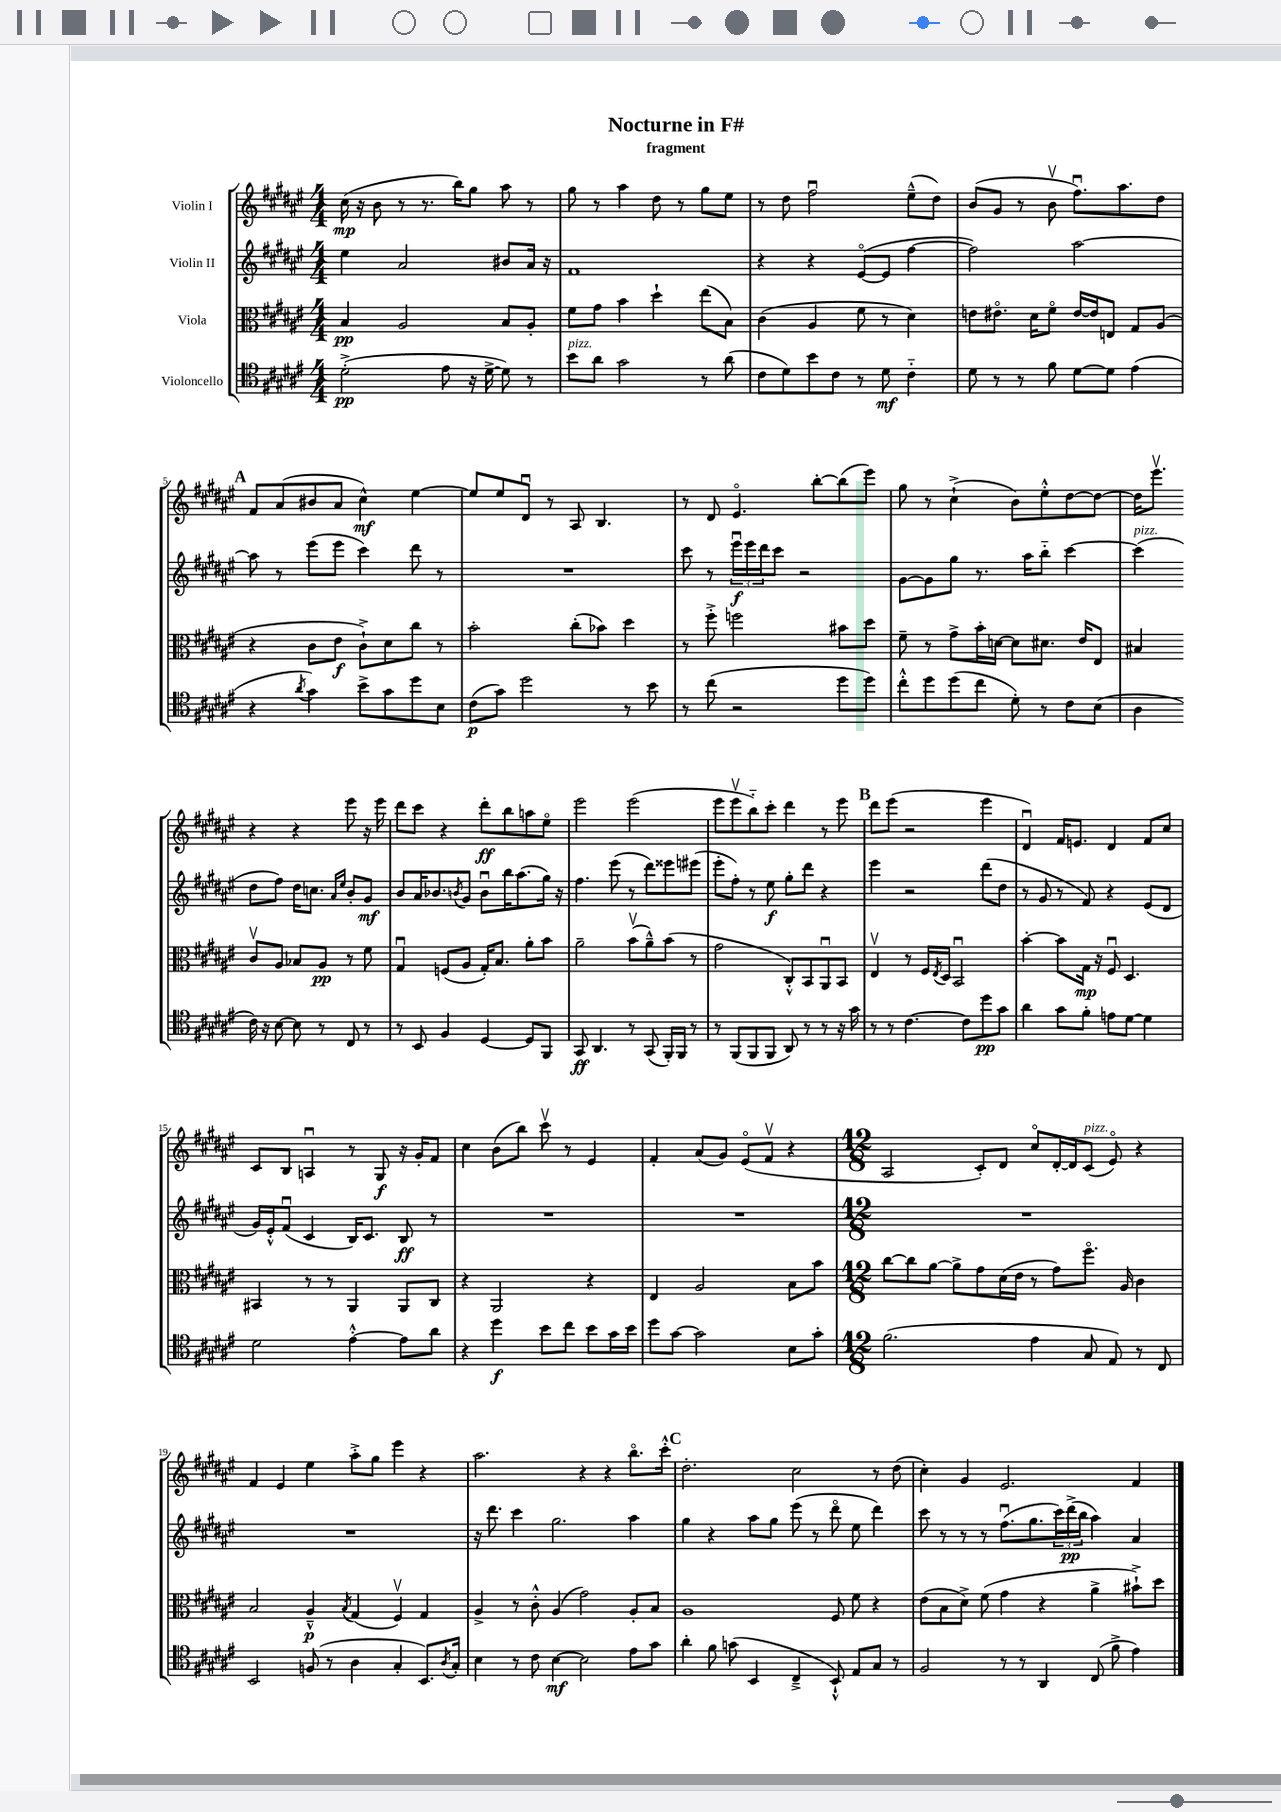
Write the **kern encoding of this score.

**kern	**dynam	**kern	**dynam	**kern	**dynam	**kern	**dynam
*part4	*part4	*part3	*part3	*part2	*part2	*part1	*part1
*staff4	*staff4	*staff3	*staff3	*staff2	*staff2	*staff1	*staff1
*I"Violoncello	*	*I"Viola	*	*I"Violin II	*	*I"Violin I	*
*clefC4	*	*clefC3	*	*clefG2	*	*clefG2	*
*k[f#c#g#d#a#e#]	*	*k[f#c#g#d#a#e#]	*	*k[f#c#g#d#a#e#]	*	*k[f#c#g#d#a#e#]	*
*M4/4	*	*M4/4	*	*M4/4	*	*M4/4	*
=1	=1	=1	=1	=1	=1	=1	=1
(2d#'^\	pp	4B/	pp	4ee#\	.	(16cc#\	mp
.	.	.	.	.	.	16r	.
.	.	.	.	.	.	8b\	.
.	.	2A#/	.	2a#/	.	8r	.
.	.	.	.	.	.	8.r	.
8e#\	.	.	.	.	.	.	.
.	.	.	.	.	.	16bb\KL)	.
16r	.	.	.	.	.	8gg#\J	.
[16d#^\	.	.	.	.	.	.	.
8d#\])	.	8B/L	.	8b#X/L	.	8aa#\	.
8r	.	8A#'/J	.	16a#/Jk	.	8r	.
.	.	.	.	16r	.	.	.
=2	=2	=2	=2	=2	=2	=2	=2
!LO:TX:a:i:t=pizz.	!	!	!	!	!	!	!
8b\L	.	8f#\L	.	1f#	.	8gg#\	.
8a#\J	.	8g#\J	.	.	.	8r	.
2g#\	.	4b\	.	.	.	4aa#\	.
.	.	4dd#`\	.	.	.	8dd#\	.
.	.	.	.	.	.	8r	.
8r	.	(8ee#\L	.	.	.	8gg#\L	.
(8a#\	.	8B\J)	.	.	.	8ee#\J	.
=3	=3	=3	=3	=3	=3	=3	=3
8c#\L	.	(4c#\	.	4r	.	8r	.
8d#\)	.	.	.	.	.	8dd#\	.
8b\	.	4A#/	.	4r	.	2ff#u\	.
8c#\J	.	.	.	.	.	.	.
8r	.	8f#\	.	([8e#/L	.	.	.
8d#\	mf	8r	.	8e#/J]	.	.	.
4c#\	.	4d#\)	.	[4ff#\	.	(8ee#~^^\L	.
.	.	.	.	.	.	8dd#\J)	.
=4	=4	=4	=4	=4	=4	=4	=4
8d#\	.	8en\L	.	2ff#\])	.	(8b/L	.
8r	.	8.e#X\J	.	.	.	8g#/J	.
8r	.	.	.	.	.	8r	.
.	.	16d#\KL	.	.	.	.	.
8f#\	.	8f#\J	.	.	.	8bv\	.
[8d#\L	.	[16e#/LL	.	[2aa#\	.	8.ff#u\L)	.
.	.	16e#/J]	.	.	.	.	.
8d#\J]	.	8En/J	.	.	.	.	.
.	.	.	.	.	.	8.aa#\	.
(4e#\	.	8G#/L	.	.	.	.	.
.	.	(8A#/J	.	.	.	8dd#\J	.
!!LO:LB:g=z
!!LO:REH:place=s1:t=A
=5	=5	=5	=5	=5	=5	=5	=5
4r	.	4r	.	8aa#\]	.	8f#/L	.
.	.	.	.	8r	.	(8a#/	.
8qa#/	.	.	.	.	.	.	.
4g#\)	.	8c#\L	.	(8eee#\L	.	8b#X/	.
.	.	8e#\J	f	8eee#\J	.	8a#/J	.
8b^\L	.	8c#`^\L)	.	4ccc#\)	.	4cc#^^\)	mf
8g#\	.	8d#\	.	.	.	.	.
8dd#\	.	8cc#\J	.	8ddd#\	.	[4ee#\	.
8B\J	.	8r	.	8r	.	.	.
=6	=6	=6	=6	=6	=6	=6	=6
(8c#\L	p	2b'\	.	1r	.	8ee#/L]	.
8g#\J)	.	.	.	.	.	8ee#/	.
2dd#\	.	.	.	.	.	8d#u/J	.
.	.	.	.	.	.	8r	.
.	.	(8cc#'\L	.	.	.	8A#/	.
.	.	8b-X\J)	.	.	.	4.B/	.
8r	.	4dd#\	.	.	.	.	.
8b\	.	.	.	.	.	.	.
=7	=7	=7	=7	=7	=7	=7	=7
8r	.	8r	.	8ccc#\	.	8r	.
(8cc#\	.	8ff#'^\	.	8r	.	8d#/	.
2r	.	2ffn\	.	24eee#u\LL	f	4.e#/	.
.	.	.	.	24eee#\	.	.	.
.	.	.	.	24ddd#\J	.	.	.
.	.	.	.	8ccc#\J	.	.	.
.	.	.	.	2r	.	.	.
.	.	.	.	.	.	[8bb'\L	.
8dd#\L	.	8b#X\L	.	.	.	(8bb\]	.
8dd#\J)	.	8dd#\J	.	.	.	8eee#\J)	.
=8	=8	=8	=8	=8	=8	=8	=8
8cc#'^^\L	.	8f#~\	.	[8g#\L	.	8gg#\	.
8dd#\	.	8r	.	8g#\]	.	8r	.
(8dd#\	.	8g#^\L	.	8gg#\J	.	(4cc#`^\	.
8cc#\J	.	16b'\L	.	8.r	.	.	.
.	.	[16dn\JJ	.	.	.	.	.
8d#'\)	.	8d\L]	.	.	.	8b\L)	.
.	.	.	.	16aa#\KL	.	.	.
8r	.	8.d#X\J	.	8bb\J	.	8ee#'^^\	.
8c#\L	.	.	.	[4ccc#\	.	[8dd#\	.
.	.	16e#/KL	.	.	.	.	.
(8B\J	.	8E#/J	.	.	.	8dd#\J_	.
=9	=9	=9	=9	=9	=9	=9	=9
!	!	!	!	!LO:TX:a:i:t=pizz.	!	!	!
4A#\	.	4B#X/	.	(4ccc#\]	.	16dd#\KL]	.
.	.	.	.	.	.	8.eee#v\J	.
16c#\)	.	8c#v/L	.	8dd#\L	.	4r	.
16r	.	.	.	.	.	.	.
[8B\	.	8A#/J	.	8ff#\J)	.	.	.
8B\]	.	8B-X/L	.	16dd#\KL	.	4r	.
.	.	.	.	8.ccn\J	.	.	.
8r	.	8A#/J	pp	.	.	.	.
.	.	.	.	16qqa#/LL	.	.	.
.	.	.	.	16qqee#/JJ	.	.	.
8C#/	.	8r	.	8b'/L	.	8eee#\	.
8r	.	8f#\	.	8g#/J	mf	16r	.
.	.	.	.	.	.	16eee#\	.
!!LO:LB:g=z
=10	=10	=10	=10	=10	=10	=10	=10
8r	.	4G#u/	.	8b/L	.	8ddd#\L	.
8BB/	.	.	.	16a#/K	.	8ccc#\J	.
.	.	.	.	8.b-X/	.	.	.
4F#/	.	(8Fn/L	.	.	.	4r	.
.	.	.	.	8qbn/	.	.	.
.	.	8A#/J	.	8g#/J	.	.	.
[4D#/	.	16G#'/KL)	.	8bu\L	.	8ddd#'\L	ff
.	.	8.B/J	.	.	.	.	.
.	.	.	.	16bb\K	.	8bb\	.
.	.	.	.	(8.aa#\	.	.	.
8D#/L]	.	8a#'\L	.	.	.	8aan\	.
8FF#/J	.	8b\J	.	16gg#\Jk)	.	8ee#\J	.
.	.	.	.	16r	.	.	.
=11	=11	=11	=11	=11	=11	=11	=11
8GG#/	ff	2a#~\	.	4.ff#\	.	2eee#\	.
4.AA#/	.	.	.	.	.	.	.
.	.	.	.	(8eee#\	.	.	.
8r	.	(8bv\L	.	8r	.	(2eee#\	.
(8GG#/	.	8a#~^^\)	.	8ddd#\L)	.	.	.
16FF#'/LL)	.	(8b\J	.	8eee##X\	.	.	.
16FF#/JJ	.	.	.	.	.	.	.
8r	.	8r	.	(8eee#X\J	.	.	.
=12	=12	=12	=12	=12	=12	=12	=12
8r	.	2g#\	.	8eee#'\L	.	8eee#\L	.
(8FF#/L	.	.	.	8ff#'\J)	.	8eee#v\	.
8FF#/	.	.	.	8r	.	8bb\)	.
8FF#/J	.	.	.	8ee#\	f	8ccc#'\J	.
8AA#/)	.	8C#'^^/L)	.	8gg#'\L	.	4ddd#\	.
8r	.	8BB/	.	8ddd#\J	.	.	.
8r	.	8AA#u/	.	4r	.	8r	.
16r	.	8BB/J	.	.	.	8eee#\	.
16g#\	.	.	.	.	.	.	.
!!LO:REH:place=s1:t=B
=13	=13	=13	=13	=13	=13	=13	=13
8r	.	4E#v/	.	4eee#\	.	8ddd#\L	.
8r	.	.	.	.	.	(8eee#\J	.
[4.c#\	.	8r	.	2r	.	2r	.
.	.	16F#/LL	.	.	.	.	.
.	.	8qE#/	.	.	.	.	.
.	.	16D#/JJ	.	.	.	.	.
.	.	2BBu/	.	.	.	.	.
8c#\L]	.	.	.	.	.	.	.
8dd#\	pp	.	.	(8ddd#\L	.	4eee#\	.
8g#\J	.	.	.	8dd#\J	.	.	.
=14	=14	=14	=14	=14	=14	=14	=14
4a#\	.	[4b'\	.	8r	.	4d#u/)	.
.	.	.	.	8g#/	.	.	.
8g#\L	.	8b\L]	.	8r	.	16f#/KL	.
.	.	.	.	.	.	8.en/J	.
8f#'\J	.	16G#\Jk	mp	8f#/)	.	.	.
.	.	16r	.	.	.	.	.
8en\L	.	8F#u/	.	4r	.	4d#/	.
[8d#\J	.	4.D#/	.	.	.	.	.
4d#\]	.	.	.	(8e#/L	.	8f#/L	.
.	.	.	.	8d#/J	.	8cc#/J	.
!!LO:LB:g=z
=15	=15	=15	=15	=15	=15	=15	=15
2d#\	.	4BB#X/	.	16g#/LL)	.	8c#/L	.
.	.	.	.	16e#'^^/J	.	.	.
.	.	.	.	(8f#u/J	.	8B/J	.
.	.	8r	.	4c#/	.	4Anu/	.
.	.	8r	.	.	.	.	.
[4e#'^^\	.	4AA#/	.	16B/KL)	.	8r	.
.	.	.	.	8.c#/J	.	.	.
.	.	.	.	.	.	8G#/	f
8e#\L]	.	8AA#/L	.	8B/	ff	16r	.
.	.	.	.	.	.	16g#'/KL	.
8a#\J	.	8C#/J	.	8r	.	8f#/J	.
=16	=16	=16	=16	=16	=16	=16	=16
4r	.	4r	.	1r	.	4cc#\	.
4dd#\	f	2AA#/	.	.	.	(8b\L	.
.	.	.	.	.	.	8bb\J)	.
8b\L	.	.	.	.	.	8ccc#v\	.
8cc#\J	.	.	.	.	.	8r	.
8b\L	.	4r	.	.	.	4e#/	.
16g#\L	.	.	.	.	.	.	.
16b\JJ	.	.	.	.	.	.	.
=17	=17	=17	=17	=17	=17	=17	=17
8dd#\L	.	4E#/	.	1r	.	4f#'/	.
[8g#\J	.	.	.	.	.	.	.
2g#\]	.	2A#/	.	.	.	(8a#/L	.
.	.	.	.	.	.	8g#/J)	.
.	.	.	.	.	.	(8e#/L	.
.	.	.	.	.	.	8f#v/J	.
8B\L	.	8B\L	.	.	.	4r	.
8g#'\J	.	8b\J	.	.	.	.	.
=18	=18	=18	=18	=18	=18	=18	=18
*M12/8	*	*M12/8	*	*M12/8	*	*M12/8	*
(2.f#\	.	[8cc#\L	.	1.r	.	2A#/	.
.	.	8cc#\]	.	.	.	.	.
.	.	[8a#\J	.	.	.	.	.
.	.	8a#^\L]	.	.	.	.	.
.	.	8g#\	.	.	.	8c#'/L)	.
.	.	(16d#\L	.	.	.	8d#/J	.
.	.	16e#\JJ	.	.	.	.	.
4e#\	.	8r	.	.	.	8cc#/L	.
.	.	8g#\L)	.	.	.	[16d#'/L	.
.	.	.	.	.	.	16d#/J]	.
!	!	!	!	!	!	!LO:TX:a:i:t=pizz.	!
8G#/	.	8.ff#\J	.	.	.	(8c#/J	.
8E#/)	.	.	.	.	.	8e#/)	.
.	.	16A#/	.	.	.	.	.
8r	.	4c#\	.	.	.	4r	.
8C#/	.	.	.	.	.	.	.
!!LO:LB:g=z
=19	=19	=19	=19	=19	=19	=19	=19
2BB/	.	2B/	.	1.r	.	4f#/	.
.	.	.	.	.	.	4e#/	.
(8Fn/	.	4A#~^^/	p	.	.	4ee#\	.
8r	.	.	.	.	.	.	.
.	.	8qB/	.	.	.	.	.
4A#\	.	(4G#/	.	.	.	8aa#'^\L	.
.	.	.	.	.	.	8gg#\J	.
4G#'/	.	4F#v/)	.	.	.	4eee#\	.
8.BB/L)	.	4G#/	.	.	.	4r	.
8qA#/	.	.	.	.	.	.	.
16G#'/Jk	.	.	.	.	.	.	.
=20	=20	=20	=20	=20	=20	=20	=20
4B\	.	4A#^/	.	16r	.	2.aa#\	.
.	.	.	.	8.ddd#\	.	.	.
8r	.	8r	.	4ccc#\	.	.	.
8c#\	.	8c#'^^\	.	.	.	.	.
[4B\	mf	(4A#/	.	2.gg#\	.	.	.
2B\]	.	2g#\)	.	.	.	4r	.
.	.	.	.	.	.	4r	.
8e#\L	.	8A#'/L	.	4aa#\	.	8.bb\L	.
8g#\J	.	8B/J	.	.	.	.	.
.	.	.	.	.	.	16ccc#'^^\Jk	.
!!LO:REH:place=s1:t=C
=21	=21	=21	=21	=21	=21	=21	=21
4a#'\	.	1A#	.	4gg#\	.	2.dd#'\	.
8f#\	.	.	.	4r	.	.	.
(8gn\	.	.	.	.	.	.	.
4BB/	.	.	.	8aa#\L	.	.	.
.	.	.	.	8gg#\J	.	.	.
4C#~^/	.	.	.	(8eee#\	.	2cc#\	.
.	.	.	.	8r	.	.	.
8BB`^^/)	.	8F#/	.	8ddd#\	.	.	.
8E#/L	.	8f#\	.	8ee#\	.	.	.
8G#/J	.	4r	.	4ddd#\)	.	8r	.
8r	.	.	.	.	.	(8dd#\	.
=22	=22	=22	=22	=22	=22	=22	=22
2F#/	.	(8e#\L	.	8ccc#\	.	4cc#'\)	.
.	.	8B\	.	8r	.	.	.
.	.	8d#^\J)	.	8r	.	4g#/	.
.	.	(8f#\	.	8r	.	.	.
8r	.	4g#\	.	(8.ff#u\L	.	2.e#/	.
8r	.	.	.	.	.	.	.
.	.	.	.	8.gg#\	.	.	.
4AA#/	.	4r	.	.	.	.	.
.	.	.	.	24ccc#\L)	.	.	.
.	.	.	.	(24ddd#^\	pp	.	.
.	.	.	.	24bb\JJ	.	.	.
(8C#/	.	4a#^\	.	4aa#\)	.	.	.
8f#^\	.	.	.	.	.	.	.
4e#\)	.	8b#X`^\L)	.	4a#/	.	4f#/	.
.	.	8dd#\J	.	.	.	.	.
==	==	==	==	==	==	==	==
*-	*-	*-	*-	*-	*-	*-	*-
